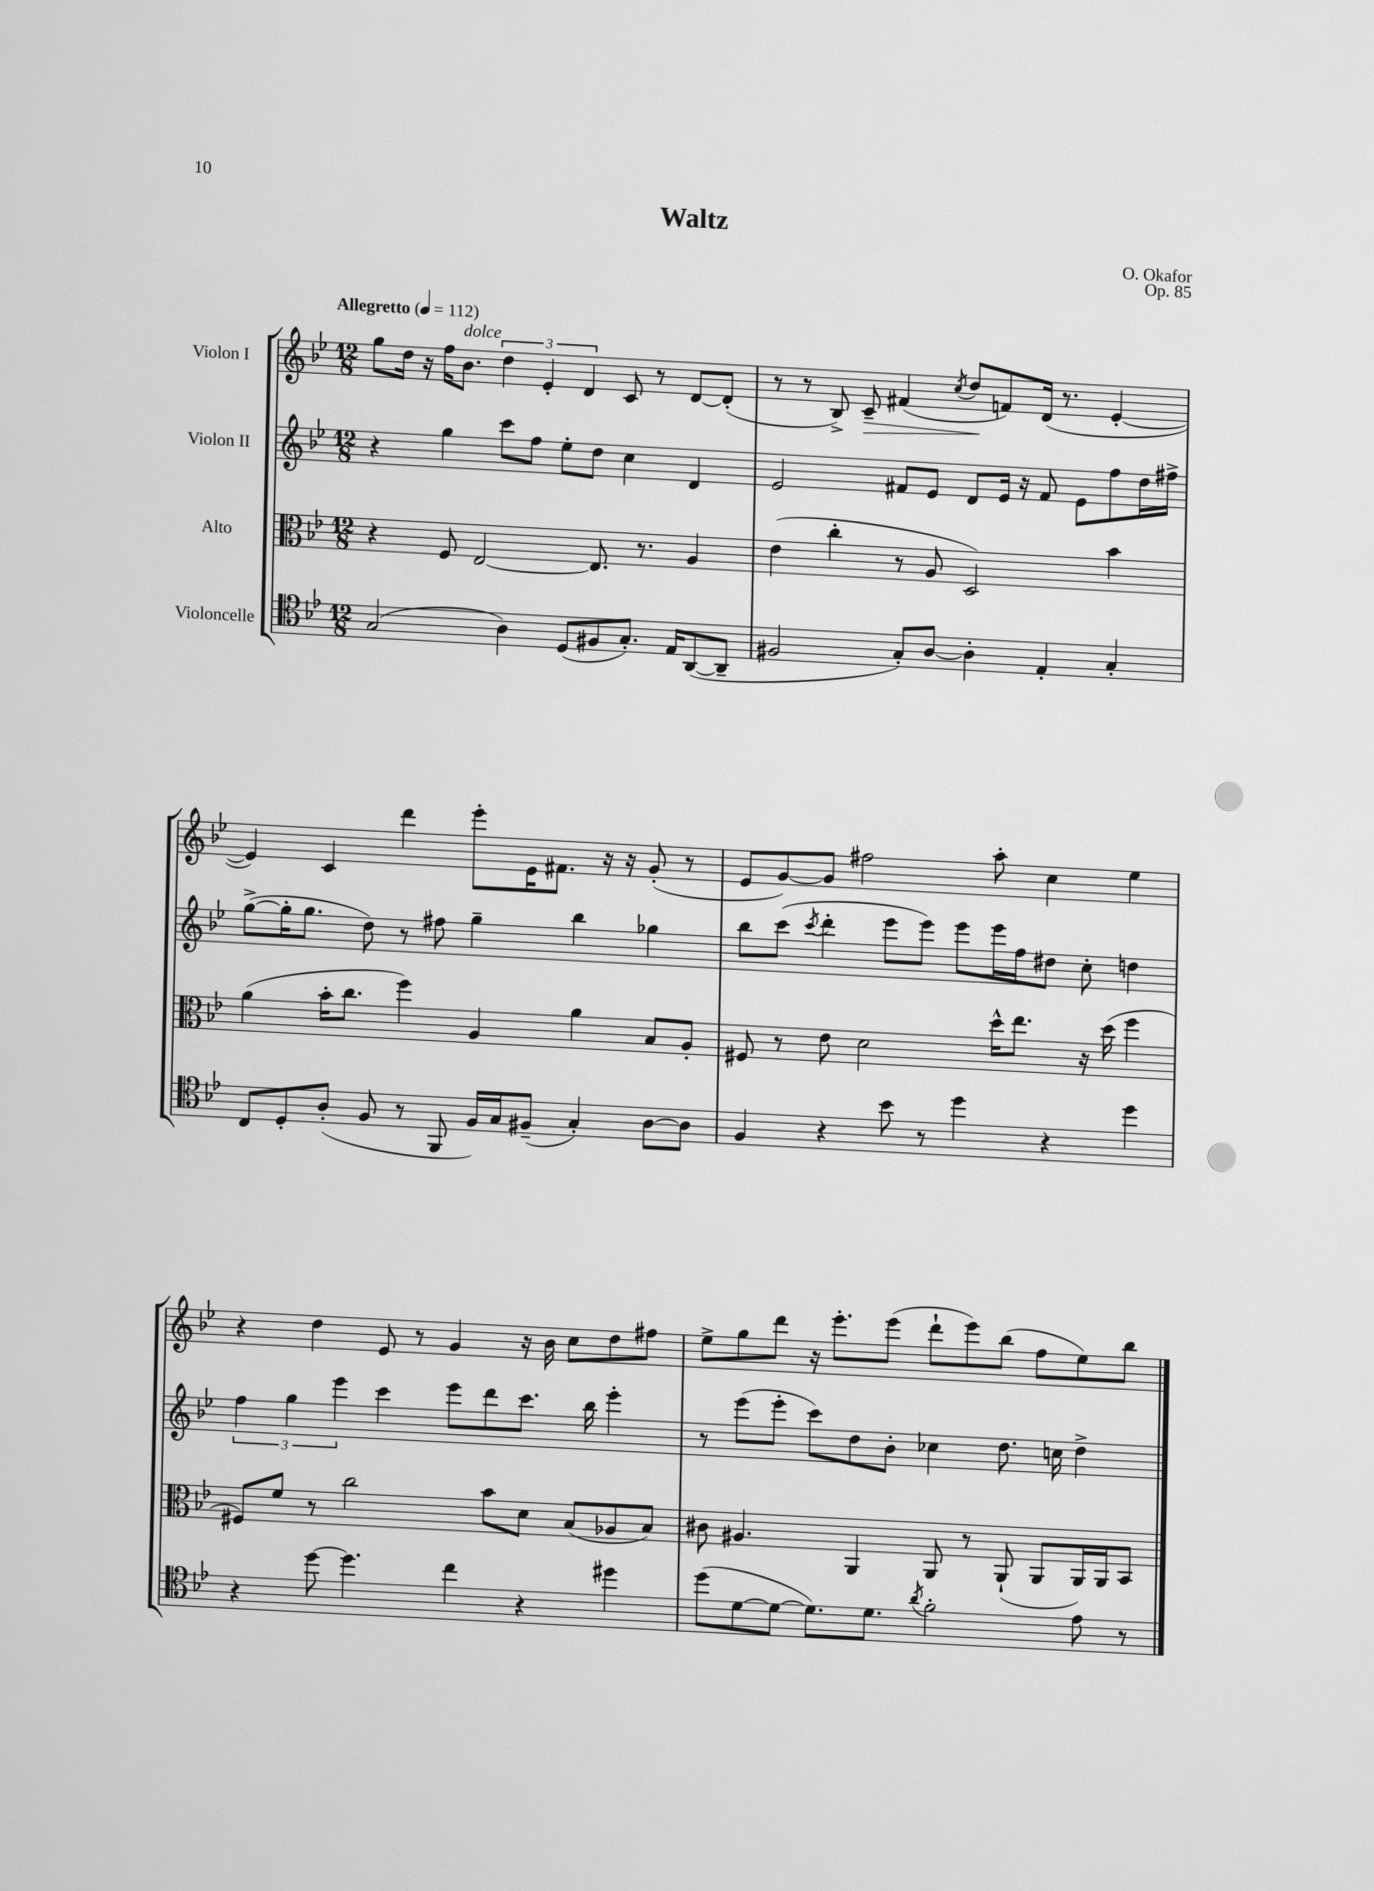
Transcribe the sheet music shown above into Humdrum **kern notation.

**kern	**kern	**kern	**kern
*staff4	*staff3	*staff2	*staff1
*clefC4	*clefC3	*clefG2	*clefG2
*k[b-e-]	*k[b-e-]	*k[b-e-]	*k[b-e-]
*M12/8	*M12/8	*M12/8	*M12/8
*MM112	*MM112	*MM112	*MM112
(2G/	4r	4r	8gg\L
.	.	.	16dd\Jk
.	.	.	16r
.	8F/	4gg\	16ff\LK
.	.	.	8.b-\J
.	[2E-/	.	.
4A\)	.	8ccc\L	6dd\
.	.	8ff\J	.
.	.	.	6e-'/
(8D/L	.	8ee-'\L	.
.	.	.	6d/
8F#/	8.E-/]	8dd\J	.
8.G'/J)	.	4cc\	8c/
.	8.r	.	.
.	.	.	8r
16E-/LK	.	.	.
([8AA/	4A/	4d/	[8d/L
8AA~/]J	.	.	(8d'/]J
=	=	=	=
2F#/	(4e-\	2e-/	8r
.	.	.	8r
.	4cc'\	.	8B-^/)
.	.	.	8c~/
8G'/L)	8r	8f#/L	(4f#/
[8A/J	8A/	8e-/J	.
.	.	.	8qcc/
4A'\]	2D/)	8d/L	8dd/L
.	.	16e-/Jk	8f/)
.	.	16r	.
4E-'/	.	8f#/	(16d/Jk
.	.	.	8.r
.	.	8e-\L	.
4G'/	4b-\	8ff\	[4e-'/
.	.	16dd\L	.
.	.	16ff#^\JJ	.
=	=	=	=
8C/L	(4a\	([8gg^\L	4e-/])
8D'/	.	16gg'\]K	.
.	.	8.gg\J	.
(8A'/J	16b-'\LK	.	4c/
.	8.cc\J	.	.
8F/	.	8dd\)	.
8r	4ff\)	8r	4ddd\
8FF/	.	8ff#\	.
16F/LL)	4A/	4gg~\	8eee-'\L
16G/J	.	.	.
(8F#~/J	.	.	16e-\K
.	.	.	8.f#\J
4G'/)	4a\	4bb-\	.
.	.	.	16r
.	.	.	16r
[8A\L	8B-/L	4gg-\	(8g'/
8A\]J	8A'/J	.	8r
=	=	=	=
4F/	8F#/	8bb-\L	8e-/L
.	8r	(8ccc\J	[8g/)
.	.	8qccc/	.
4r	8e-\	4ddd'\	8g/]J
.	2d\	.	2ff#\
8b-\	.	8eee-\L	.
8r	.	8eee-\J)	.
4dd\	.	8eee-\L	.
.	16dd^^\LK	16eee-\L	8aa'\
.	8.ee-\J	16ff\J	.
4r	.	8dd#\J	4cc\
.	16r	8cc'\	.
.	(16dd\	.	.
4dd\	4ff\	4dd\	4ee-\
=	=	=	=
4r	8F#/L)	6ff\	4r
.	8f/J	.	.
.	.	6gg\	.
[8dd\	8r	.	4dd\
.	.	6eee-\	.
4.dd\]	2cc\	.	.
.	.	4ccc\	8e-/
.	.	.	8r
4cc\	.	8eee-\L	4g/
.	8b-\L	8ddd\	.
4r	8d\J	8.ccc\J	16r
.	.	.	16b-\
.	(8B-/L	.	8cc\L
.	.	16bb-\	.
4dd#\	8A-/	4eee-'\	8dd\
.	8B-/J)	.	8ff#\J
=	=	=	=
(8dd\L	8c#\	8r	8ee-^\L
[8d\	4.A#/	(8eee-\L	8gg\
8d\_J	.	8eee-'\J	8ddd\J
8.d\]L)	.	8ccc\L)	16r
.	.	.	8.eee-'\L
.	4AA/	8dd\	.
8.d\J	.	.	.
.	.	8b-'\J	(8eee-\J
8qa/	.	.	.
2f'\	8AA/	4cc-\	8ddd`\L
.	8r	.	8eee-\)
.	(8AA`/	8.dd\	(8bb-\J
.	8AA/L	.	8ff\L
.	.	16cc\	.
8e-\	16AA/L)	4dd^\	8ee-\)
.	16AA/J	.	.
8r	8BB-/J	.	8bb-\J
==	==	==	==
*-	*-	*-	*-
